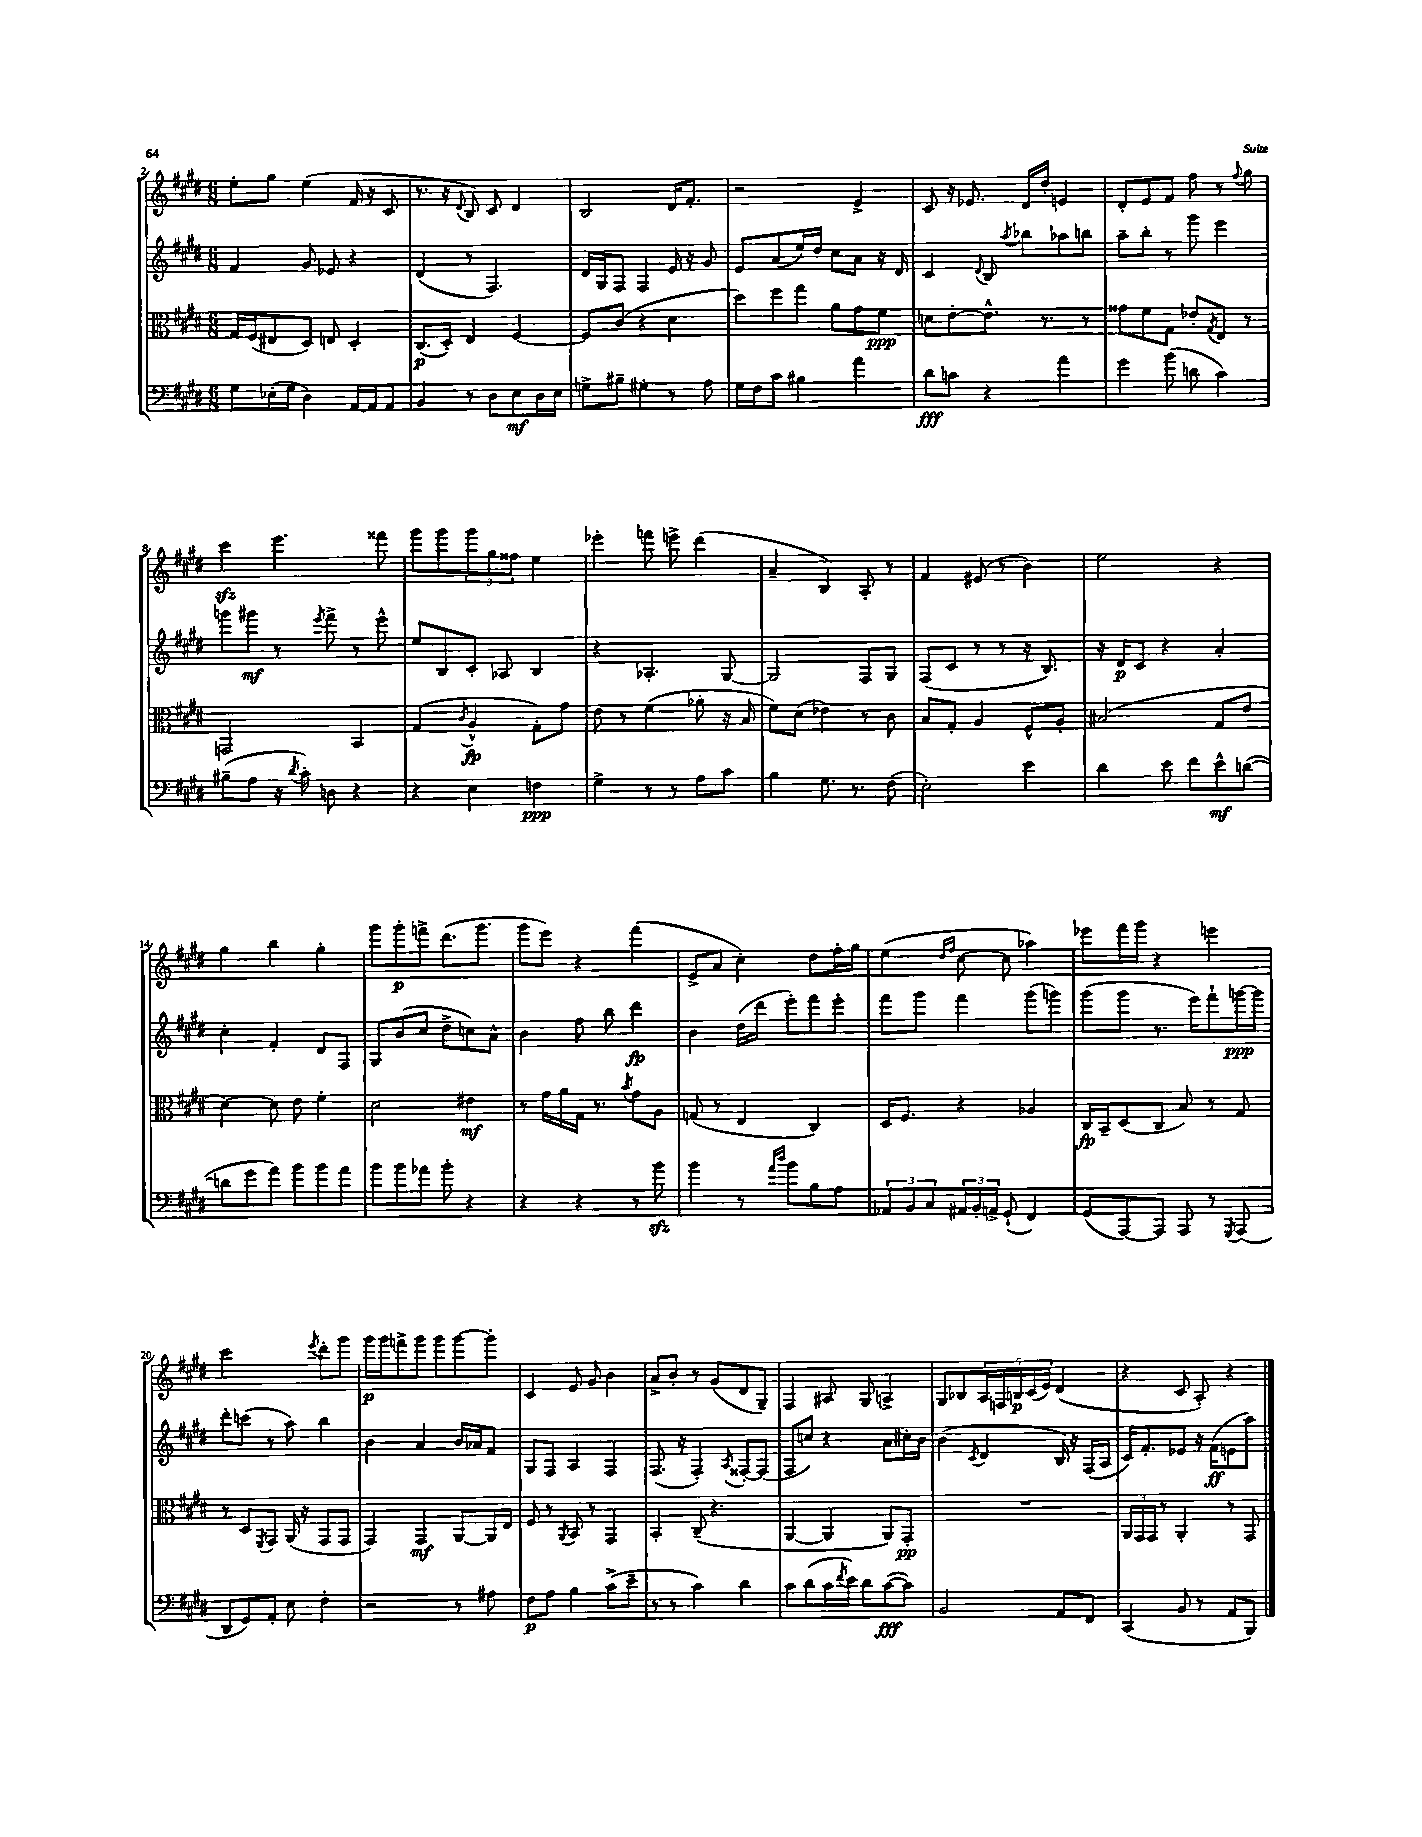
<<
\new StaffGroup <<
\new Staff = "s0" {
    \clef treble \key e \major \numericTimeSignature \time 6/8
    e''8-. gis''8 e''4( fis'16 r16 cis'8 |
    r8. r16 \appoggiatura { dis'8 } b8) cis'8 dis'4 |
    b2 dis'16 fis'8.-. |
    r2 e'4-> |
    cis'8 r16 ees'8. dis'16 dis''16-. e'4 |
    dis'8-. e'8 fis'8 fis''8 r8 \appoggiatura { fis''8 } gis''8 |
    cis'''4\sfz e'''4. fisis'''8 |
    gis'''8 gis'''8 \tuplet 3/2 { gis'''8 gis''8 fisis''8 } e''4 |
    ees'''4-. f'''8 e'''8-> dis'''4( |
    a'4-- b4) a8-. r8 |
    fis'4 eis'8( r8 b'4) |
    e''2 r4 |
    gis''4 b''4 gis''4-. |
    gis'''8 gis'''8-.\p f'''8-> dis'''8.( gis'''8. |
    gis'''8 e'''8) r4 fis'''4( |
    e'8-> a'8 cis''4-.) dis''8 fis''16-. gis''16 |
    e''4( \grace { dis''16 fis''16 } cis''8~ cis''8 aes''4) |
    ees'''8 fis'''16 gis'''16 r4 e'''4 |
    cis'''2 \acciaccatura { e'''8 } dis'''8-. gis'''8 |
    gis'''16\p gis'''16 f'''8-> gis'''8 gis'''8 gis'''8~ gis'''8-. |
    cis'4 e'8 gis'8 b'4 |
    a'8-> b'8-. r8 gis'8( dis'8 gis8--) |
    fis4 ais8 gis8 a4-> |
    gis8 bes8 \tuplet 5/4 { a16 f16 b16\p cis'16( e'16) } dis'4( |
    r4 cis'8 a8-.) r4 \bar "|." |
}
\new Staff = "s1" {
    \clef treble \key e \major \numericTimeSignature \time 6/8
    fis'4 gis'8 ees'8 r4 |
    dis'4( r8 fis4.) |
    dis'16 gis16 fis8 fis4 e'16 r16 gis'8 |
    e'8 a'8( e''16) dis''16 cis''8 a'8 r16 dis'16 |
    cis'4 \appoggiatura { dis'8 } b8 \acciaccatura { a''8 } bes''8 aes''8 b''8 |
    a''8-- b''8-. r8 gis'''8 e'''4 |
    g'''8 gis'''8\mf r8 \acciaccatura { e'''8 } fis'''8-> r8 e'''8-^ |
    e''8 b8 cis'8-. aes8 b4 |
    r4 aes4.-. gis8~ |
    gis2 fis8 gis8 |
    fis8( cis'8 r8 r8 r16 b8.) |
    r16 dis'16\p cis'8 r4 a'4-. |
    cis''4-. fis'4-. dis'8 fis8 |
    gis8 b'8( cis''8 dis''8-> c''8) a'8-^ |
    b'4 fis''8 b''8 dis'''4\fp |
    b'4 dis''16( dis'''16 e'''8-.) fis'''8 e'''8-. |
    fis'''8 gis'''8 fis'''4 gis'''8( g'''8) |
    gis'''8( gis'''8 r8. e'''16) fis'''8-! g'''16~\ppp g'''16 |
    dis'''8-. c'''8( r8 a''8) b''4 |
    b'4 a'4 b'16 aes'16 fis'8 |
    gis8 fis8 a4 fis4 |
    fis8.( r16 fis4-.) \acciaccatura { a8 } fisis8~-. fisis8( |
    fis8 c''8) r4 a'8 cis''16-. b'16 |
    b'4( \acciaccatura { cis'8 } dis'4 b16) r16 fis16( a16 |
    cis'16) fis'8.-. ees'8 r16 fis'16\ff( e'8 a''8) \bar "|." |
}
\new Staff = "s2" {
    \clef alto \key e \major \numericTimeSignature \time 6/8
    gis16 fis16( eis8 dis8) e8 dis4-. |
    cis8.\p( dis16-.) e4 fis4~ |
    fis8 cis'8( r4 dis'4 |
    dis''8) fis''8 gis''8 a'8 gis'8 fis'8\ppp |
    d'8 e'8~-. e'8.-^ r8. r8 |
    gisis'8 fis'8 gis8 ees'8-. \acciaccatura { gis8 } e8 r8 |
    g,2 b,4 |
    gis4( \acciaccatura { cis'8 } a4-^\fp gis8-.) gis'8 |
    e'8 r8 fis'4( aes'8-. r16 b16 |
    fis'8) dis'8( ees'4) r8 cis'8 |
    b8 gis8-. a4 fis8-^ a8-. |
    bis2( gis8 e'8 |
    dis'4~) dis'8 e'8 fis'4-. |
    dis'2 eis'4\mf |
    r8 gis'16 a'16 gis16 r8. \acciaccatura { b'8 } gis'8 a8 |
    g8( r8 e4 cis4) |
    dis16 fis8. r4 aes4 |
    cis16\fp b,16-- dis8( cis8 b8) r8 gis8 |
    r8 dis8 \acciaccatura { fis,8 } gis,8 a,16( r16 gis,8 gis,8 |
    gis,4) gis,4\mf a,8~ a,16 e16 |
    fis8 r8 \acciaccatura { a,8 } b,8 r8 gis,4 |
    b,4-. cis8--( r4. |
    a,4~ a,4 a,8) gis,8-.\pp |
    R2. |
    \tuplet 3/2 { a,16 gis,16 gis,16 } r8 a,4-. r8 gis,8 \bar "|." |
}
\new Staff = "s3" {
    \clef bass \key e \major \numericTimeSignature \time 6/8
    gis8 ees16-.( gis16 dis4) a,16~ a,16 a,8 |
    b,4 r8 dis8 e8\mf dis16 e16 |
    g8-> bis8-- gis4-. r8 a8 |
    gis16 fis16 cis'8 bis4 a'4 |
    dis'8\fff c'8 r4 a'4 |
    gis'4 b'8( d'8 cis'4) |
    bis8--( a8 r16 \acciaccatura { dis'8 } cis'16-.) d8 r4 |
    r4 e4 f4\ppp |
    gis4-> r8 r8 a8 cis'8 |
    b4 gis8. r8. fis8( |
    e2-.) e'4 |
    dis'4 e'8 fis'8 e'8-^\mf d'8~( |
    d'8 gis'8 a'8) b'8 b'8 a'8 |
    b'8 b'8 aes'8 b'8-. r4 |
    r4 r4 r8 b'8\sfz |
    b'4 r8 \grace { a'16 dis''16 } b'8 b8 a8 |
    \tuplet 3/2 { aes,8 b,8 cis8 } \tuplet 3/2 { ais,16 b,16-. a,16-> } gis,8-!( fis,4) |
    gis,8( a,,8~) a,,8 a,,8 r8 \acciaccatura { gis,,8 } a,,8( |
    dis,8 gis,8) a,8-. e8 fis4-. |
    r2 r8 ais8 |
    fis8\p a8 b4 cis'8->( e'8-- |
    r8 r8 cis'4) dis'4 |
    cis'8 dis'8( cis'16 \acciaccatura { fis'8 } e'16) dis'8 cis'8~\fff( cis'8) |
    b,2 a,8 fis,8 |
    cis,4( b,8 r8 a,8 b,,8) \bar "|." |
}
>>
>>
\layout { \context { \Score currentBarNumber = #2 } }
